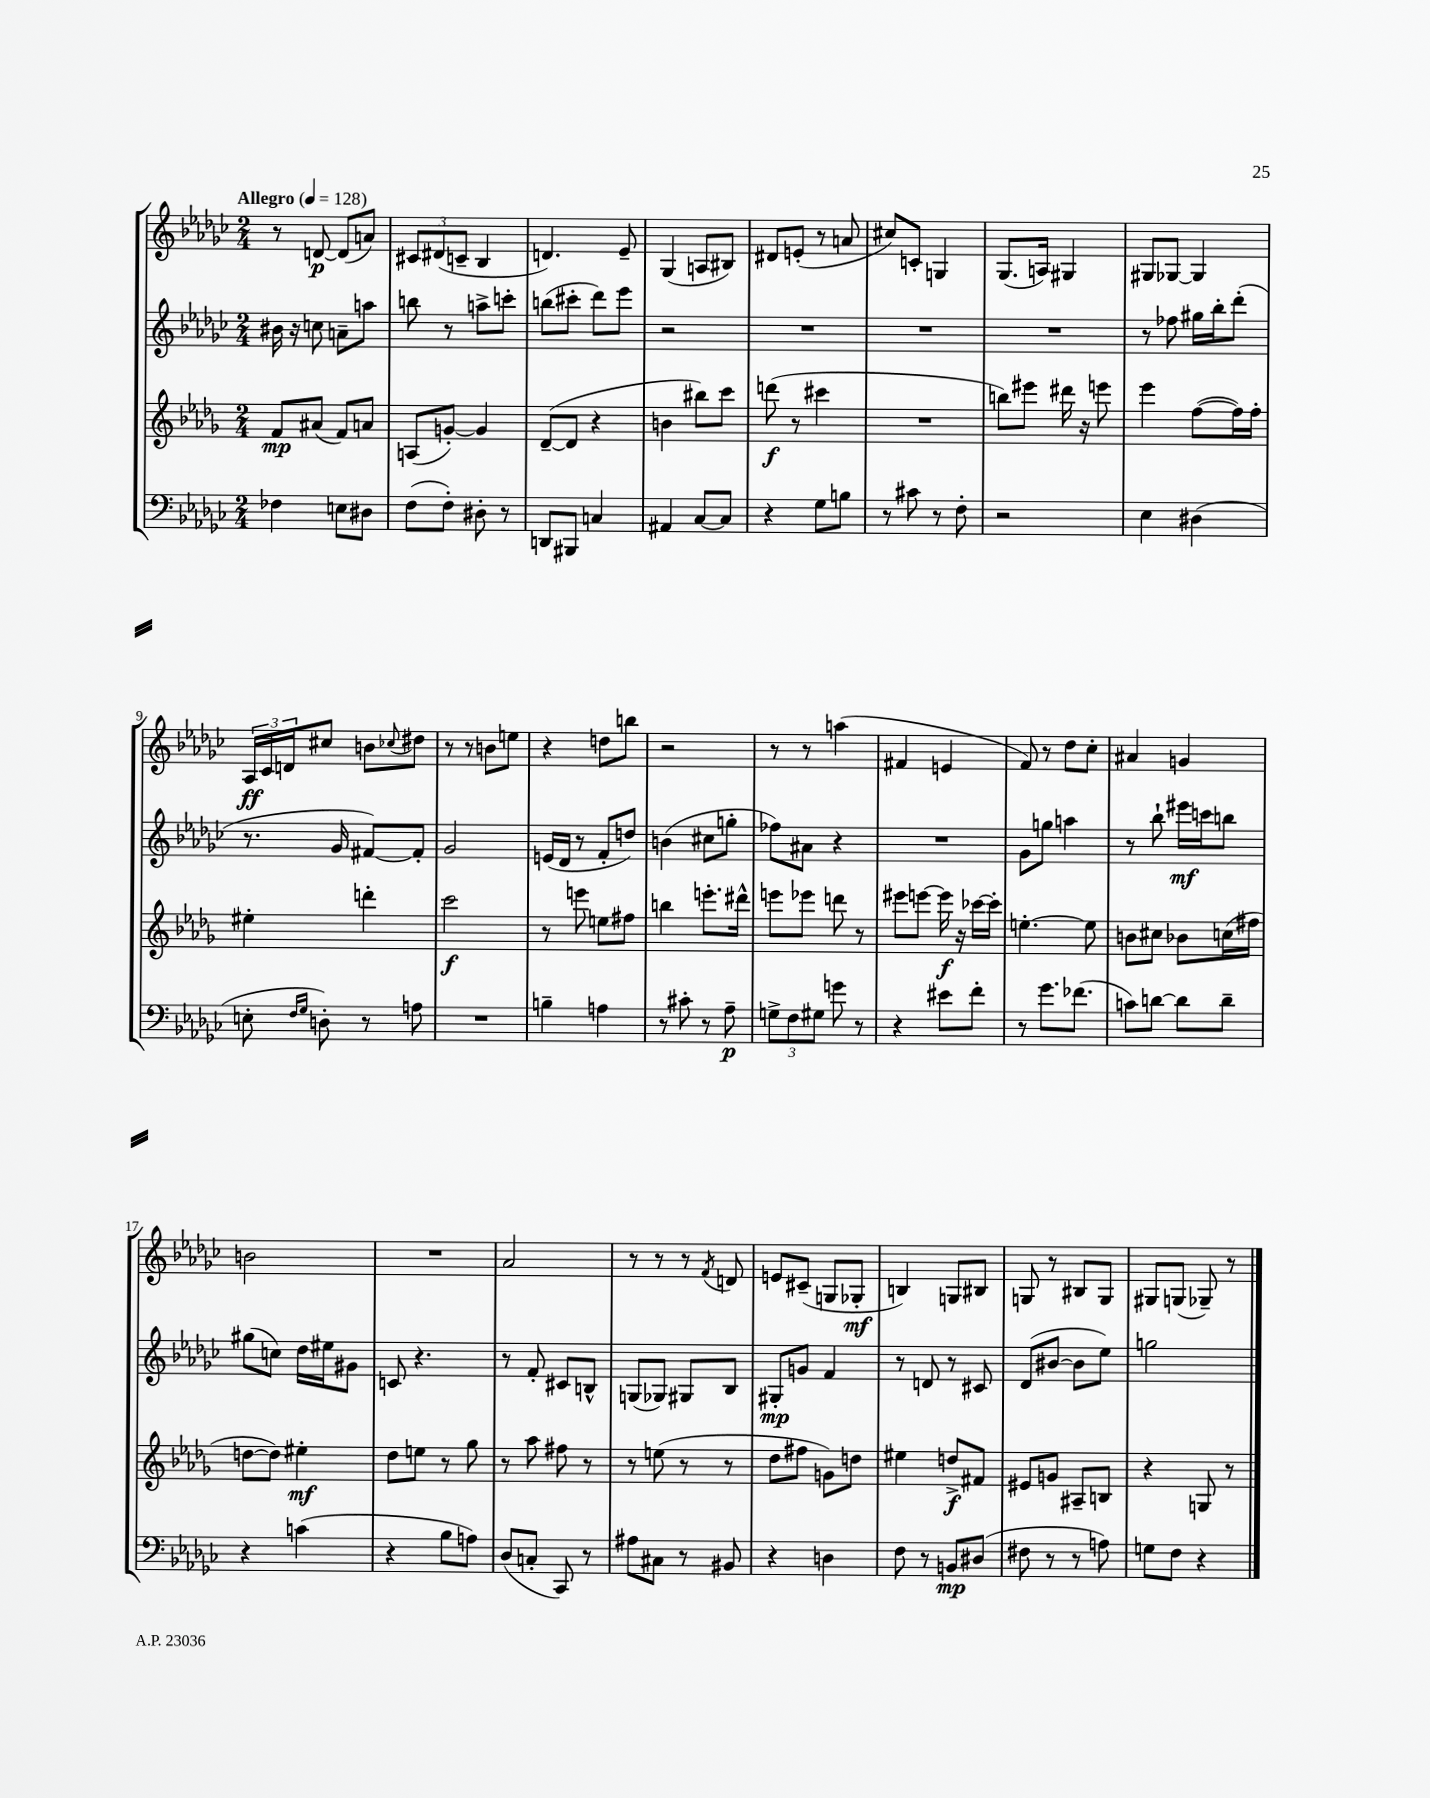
<<
\new StaffGroup <<
\new Staff = "s0" {
    \clef treble \key ges \major \numericTimeSignature \time 2/4 \tempo "Allegro" 4 = 128
    r8 d'8~\p d'8( a'8) |
    \tuplet 3/2 { cis'8 dis'8( c'8-- } bes4 |
    d'4.) ees'8-- |
    ges4( a8 bis8) |
    dis'8 e'8-.( r8 a'8 |
    cis''8) c'8-. g4 |
    ges8.( a16) gis4 |
    gis8 ges8~ ges4 |
    \tuplet 3/2 { aes16\ff ces'16 d'16 } cis''8 b'8 \appoggiatura { ces''8 } dis''8 |
    r8 r8 b'8 e''8 |
    r4 d''8 b''8 |
    r2 |
    r8 r8 a''4( |
    fis'4 e'4 |
    f'8) r8 des''8 ces''8-. |
    ais'4 g'4 |
    b'2 |
    R2 |
    aes'2 |
    r8 r8 r8 \acciaccatura { f'8 } d'8 |
    e'8 cis'8--( g8 ges8-.\mf |
    b4) g8 bis8 |
    g8 r8 bis8 g8 |
    gis8 g8( ges8--) r8 \bar "|." |
}
\new Staff = "s1" {
    \clef treble \key ges \major \numericTimeSignature \time 2/4
    bis'16 r16 c''8 a'8-- a''8 |
    b''8 r8 a''8-> c'''8-. |
    b''8( cis'''8-. des'''8) ees'''8 |
    r2 |
    R2 |
    R2 |
    R2 |
    r8 fes''8 gis''16 bes''16-. des'''8-.( |
    r8. ges'16 fis'8~) fis'8-. |
    ges'2 |
    e'16( des'16 r8 f'8-. d''8) |
    b'4( cis''8 g''8-. |
    fes''8) ais'8 r4 |
    R2 |
    ges'8 g''8 a''4 |
    r8 bes''8-! eis'''16\mf c'''16 b''8 |
    gis''8( c''8) des''16 eis''16 gis'8 |
    c'8 r4. |
    r8 f'8-. cis'8 b8-^ |
    g8( ges8) gis8 bes8 |
    gis8-.\mp g'8 f'4 |
    r8 d'8 r8 cis'8 |
    des'8( bis'8~ bis'8 ees''8) |
    g''2 \bar "|." |
}
\new Staff = "s2" {
    \clef treble \key des \major \numericTimeSignature \time 2/4
    f'8\mp ais'8( f'8) a'8 |
    a8( g'8~-.) g'4 |
    des'8~--( des'8 r4 |
    b'4 bis''8) c'''8 |
    d'''8\f( r8 cis'''4 |
    R2 |
    b''8) eis'''8 dis'''16 r16 e'''8 |
    ees'''4 f''8~( f''16) f''16-. |
    eis''4-. d'''4-. |
    c'''2\f |
    r8 e'''8 e''8 fis''8 |
    b''4 e'''8.-. dis'''16-^ |
    e'''8 ees'''8 d'''8 r8 |
    eis'''8 e'''8~ e'''16\f r16 ces'''16~ ces'''16-. |
    e''4.~-. e''8 |
    b'8 cis''8 bes'8 c''16( fis''16 |
    d''8~ d''8) eis''4-.\mf |
    des''8 e''8 r8 ges''8 |
    r8 aes''8 fis''8 r8 |
    r8 e''8( r8 r8 |
    des''8 fis''8 g'8) d''8 |
    eis''4 d''8->\f fis'8 |
    eis'8 g'8 ais8-- b8 |
    r4 g8 r8 \bar "|." |
}
\new Staff = "s3" {
    \clef bass \key ges \major \numericTimeSignature \time 2/4
    fes4 e8 dis8 |
    f8( f8-.) dis8-. r8 |
    d,8 bis,,8 c4 |
    ais,4 ces8~ ces8 |
    r4 ges8 b8 |
    r8 cis'8 r8 f8-. |
    r2 |
    ees4 dis4( |
    e8-. \grace { f16 ges16 } d8-.) r8 a8 |
    R2 |
    b4-- a4 |
    r8 cis'8-. r8 aes8--\p |
    \tuplet 3/2 { g8-> f8 gis8 } g'8 r8 |
    r4 eis'8 f'8-. |
    r8 ges'8. fes'8.( |
    c'8) d'8~ d'8 d'8-- |
    r4 c'4( |
    r4 bes8 a8) |
    des8( c8-. ces,8) r8 |
    ais8 cis8 r8 bis,8 |
    r4 d4 |
    f8 r8 b,8\mp dis8( |
    fis8 r8 r8 a8) |
    g8 f8 r4 \bar "|." |
}
>>
>>
